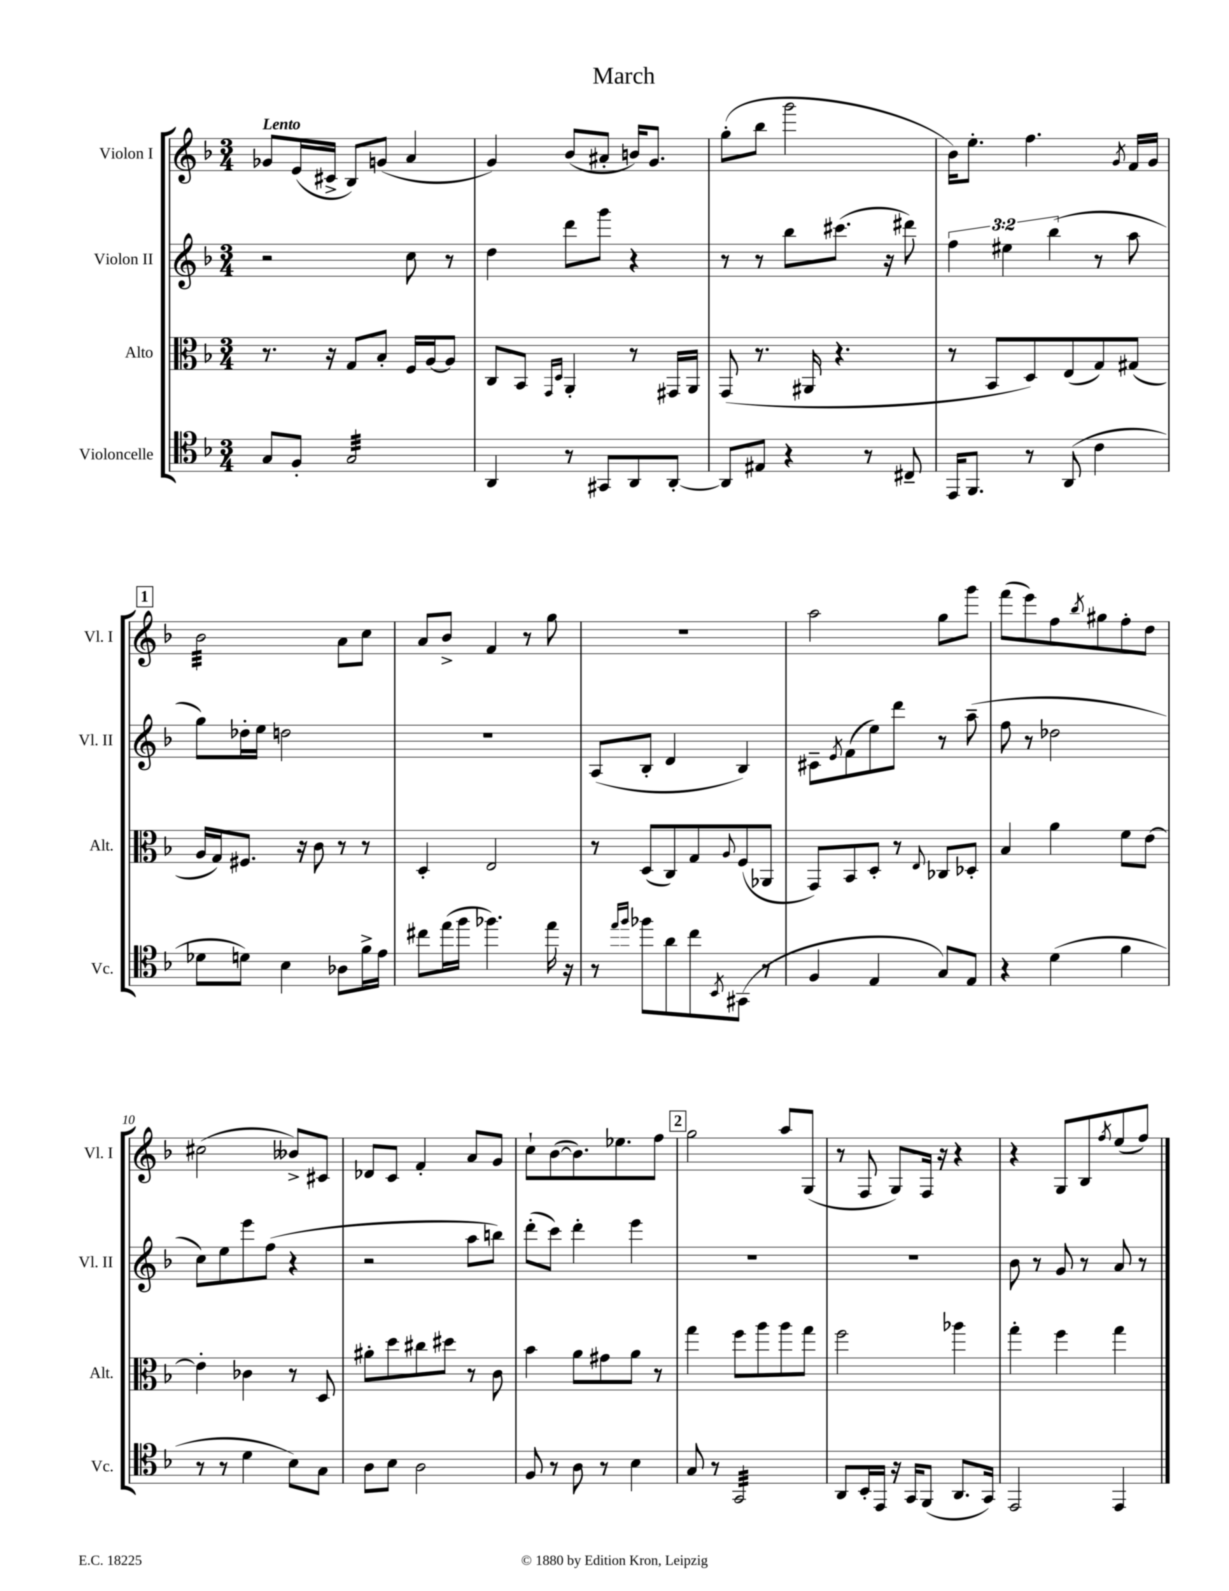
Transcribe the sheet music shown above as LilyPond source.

\header { title = "March" }
<<
\new StaffGroup <<
\new Staff = "s0" \with { instrumentName = "Violon I" shortInstrumentName = "Vl. I" } {
    \clef treble \key f \major \numericTimeSignature \time 3/4 \tempo "Lento"
    ges'8 e'16( cis'16-> bes8) g'8( a'4 |
    g'4) bes'8( ais'8-. b'16) g'8. |
    g''8-.( bes''8 g'''2 |
    bes'16) e''8.-. f''4. \acciaccatura { g'8 } f'16 g'16 |
    \mark \markup { \box "1" } bes'2:32 a'8 c''8 |
    a'8 bes'8-> f'4 r8 g''8 |
    R2. |
    a''2 g''8 g'''8 |
    f'''8( e'''8) f''8 \acciaccatura { bes''8 } gis''8 f''8-. d''8 |
    cis''2( beses'8->) cis'8 |
    des'8 c'8 f'4-. a'8 g'8 |
    c''8-! bes'8~( bes'8.) ees''8. f''8 |
    \mark \markup { \box "2" } g''2 a''8 g8( |
    r8 f8 g8) f16 r16 r4 |
    r4 g8 bes8 \acciaccatura { f''8 } e''8( f''8) \bar "|." |
}
\new Staff = "s1" \with { instrumentName = "Violon II" shortInstrumentName = "Vl. II" } {
    \clef treble \key f \major \numericTimeSignature \time 3/4 \override Staff.TupletNumber.text = #tuplet-number::calc-fraction-text
    r2 c''8 r8 |
    d''4 d'''8 g'''8 r4 |
    r8 r8 bes''8 cis'''8.( r16 dis'''8) |
    \tuplet 3/2 { f''4 eis''4 bes''4( } r8 a''8 |
    \mark \markup { \box "1" } g''8) des''16-. e''16 d''2 |
    R2. |
    a8( bes8-. d'4 bes4) |
    cis'8-- \acciaccatura { e'8 } f'8( e''8) d'''8 r8 a''8--( |
    f''8 r8 des''2 |
    c''8) e''8 e'''8 f''8( r4 |
    r2 a''8 b''8) |
    d'''8-.( c'''8) d'''4-. e'''4 |
    \mark \markup { \box "2" } R2. |
    R2. |
    bes'8 r8 g'8 r8 a'8 r8 \bar "|." |
}
\new Staff = "s2" \with { instrumentName = "Alto" shortInstrumentName = "Alt." } {
    \clef alto \key f \major \numericTimeSignature \time 3/4
    r8. r16 g8 bes8-. f16 a16~ a8 |
    c8 bes,8 \grace { g,16 d16 } a,4-. r8 gis,16 a,16 |
    g,8( r8. ais,16 r4. |
    r8 bes,8 d8) e8( g8) gis8( |
    \mark \markup { \box "1" } a16 g16) fis8. r16 c'8 r8 r8 |
    d4-. e2 |
    r8 d8( c8) g8 \appoggiatura { a8 } f8( aes,8 |
    g,8) bes,8 d8-. r8 \appoggiatura { e8 } ces8 des8-. |
    bes4 a'4 f'8 e'8~ |
    e'4-. ces'4 r8 d8 |
    ais'8-. d''8 cis''8 dis''8 r8 c'8 |
    bes'4 a'8 gis'8 a'8 r8 |
    \mark \markup { \box "2" } g''4 f''8 a''8 a''8 g''8 |
    f''2 aes''4 |
    g''4-. f''4 g''4 \bar "|." |
}
\new Staff = "s3" \with { instrumentName = "Violoncelle" shortInstrumentName = "Vc." } {
    \clef tenor \key f \major \numericTimeSignature \time 3/4
    g8 f8-. g2:32 |
    a,4 r8 gis,8 a,8 a,8~-. |
    a,8 eis8 r4 r8 cis8-- |
    e,16 f,8. r8 a,8( c'4 |
    \mark \markup { \box "1" } des'8 d'8) bes4 aes8 f'16-> e'16 |
    cis''8 e''16( f''16 fes''4.) e''16 r16 |
    r8 \grace { e''16 f''16 } fes''8 a'8 c''8 \acciaccatura { bes,8 } gis,8( r8 |
    f4 e4 g8) e8 |
    r4 d'4( f'4 |
    r8 r8 d'4 bes8) g8 |
    a8 bes8 a2 |
    f8 r8 a8 r8 bes4 |
    \mark \markup { \box "2" } g8 r8 g,2:32 |
    a,8 bes,16-. e,16 r16 g,16 f,8( a,8. g,16) |
    e,2 e,4 \bar "|." |
}
>>
>>
